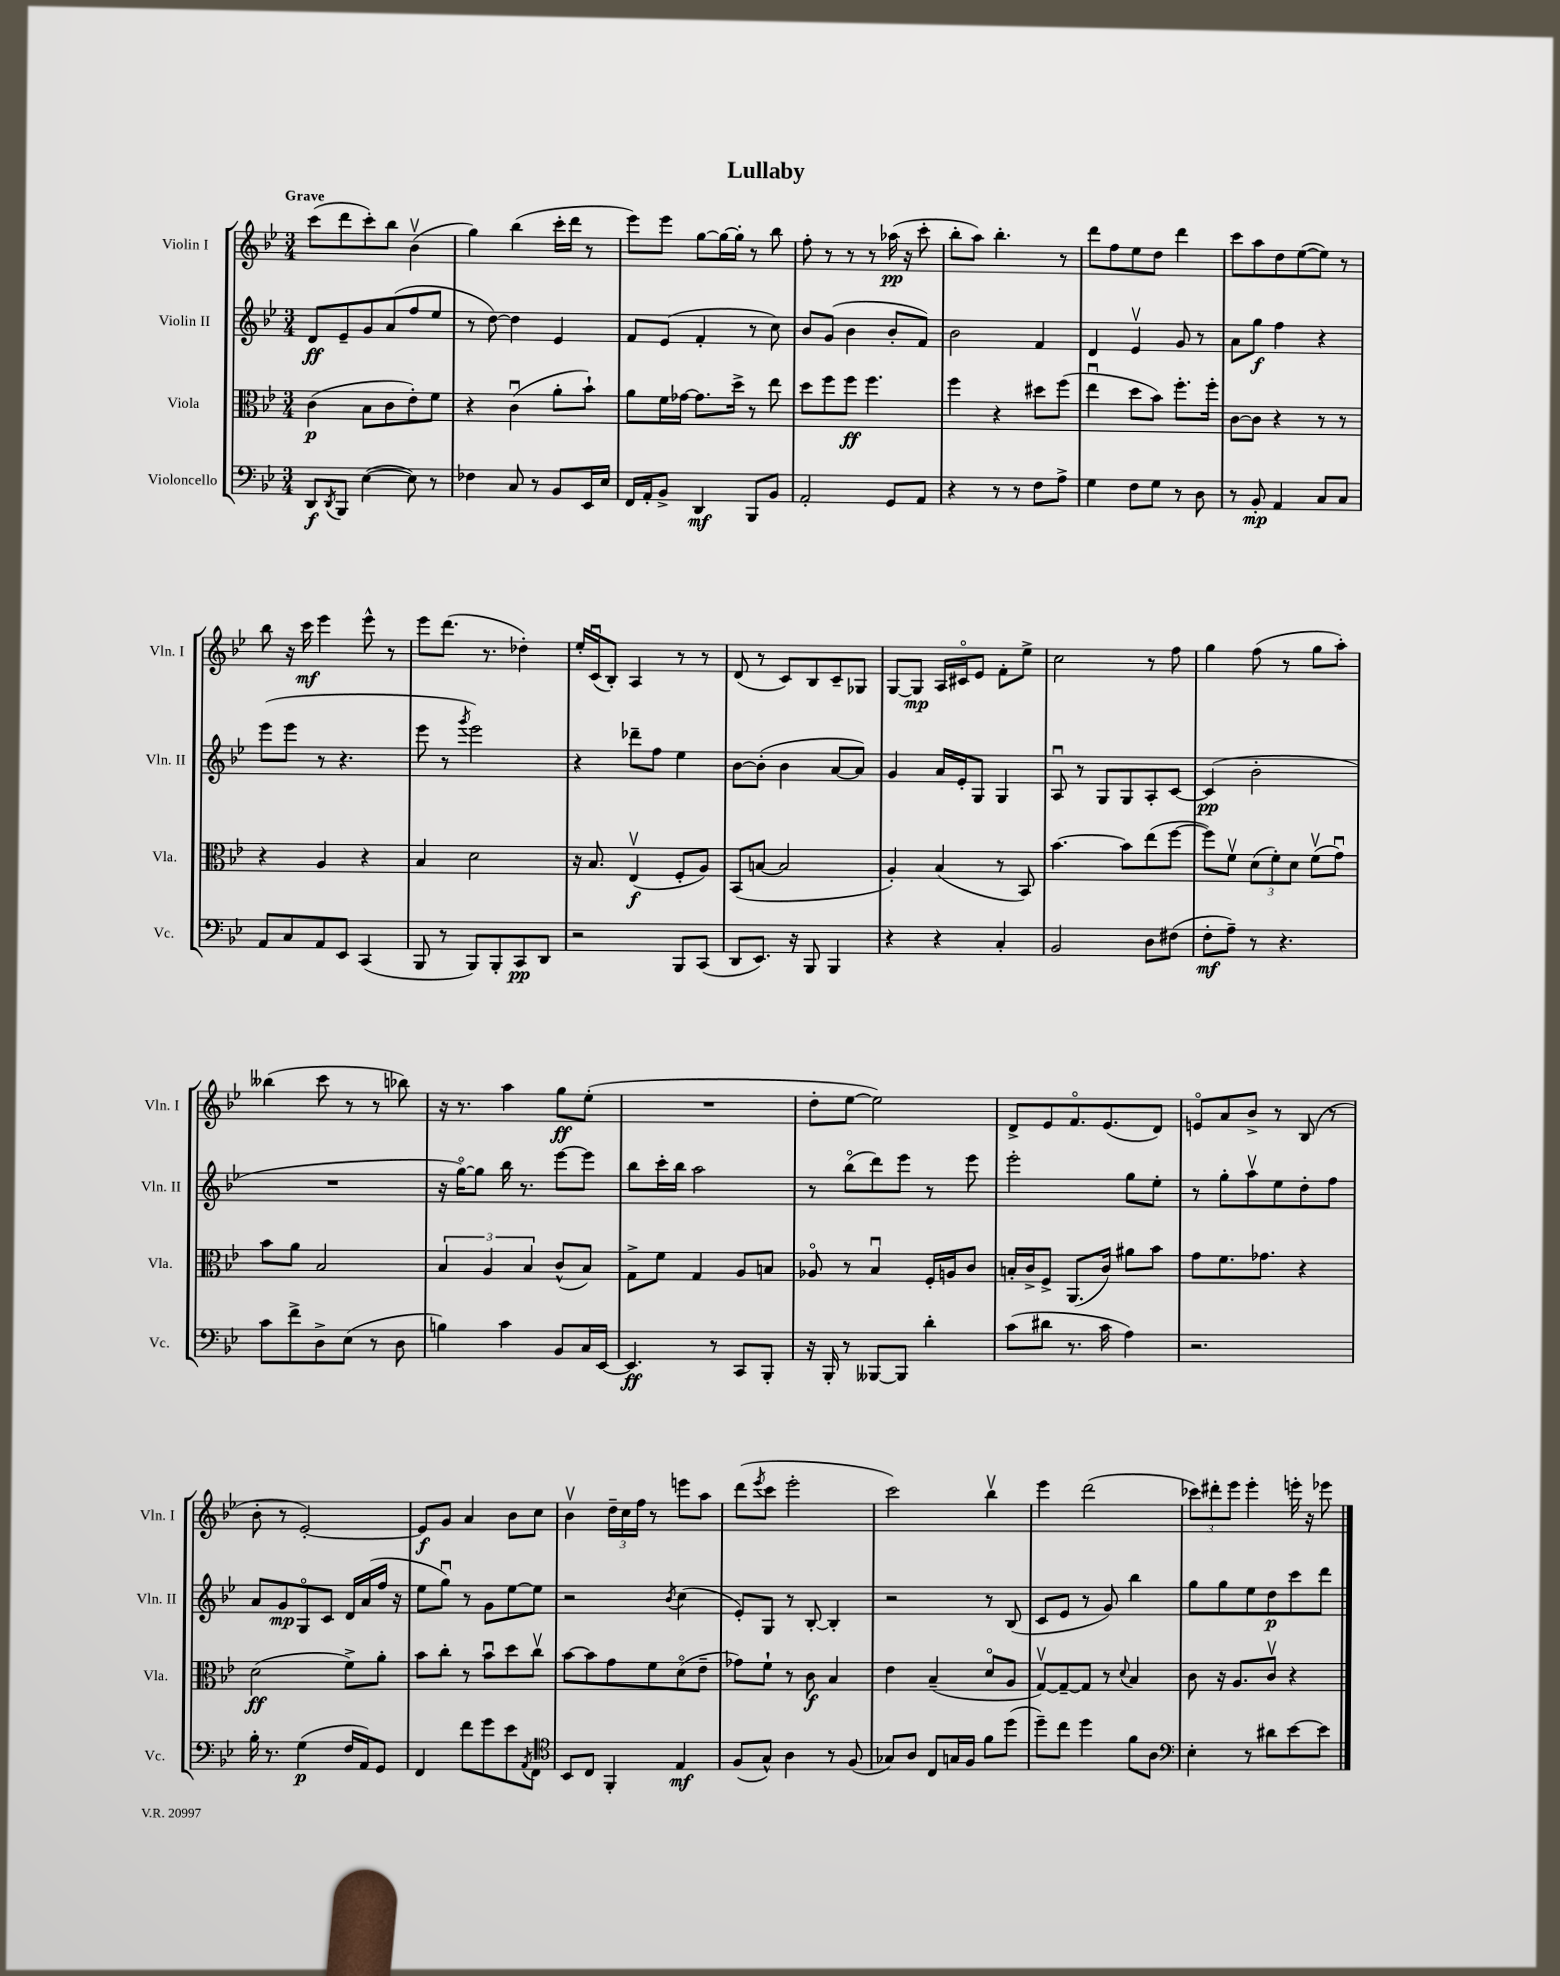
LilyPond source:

\header { title = "Lullaby" }
<<
\new StaffGroup <<
\new Staff = "s0" \with { instrumentName = "Violin I" shortInstrumentName = "Vln. I" } {
    \clef treble \key bes \major \numericTimeSignature \time 3/4 \tempo "Grave"
    c'''8( d'''8 c'''8-.) bes''8 bes'4\upbow( |
    g''4) bes''4( c'''16-. d'''16 r8 |
    ees'''8) ees'''8 g''8~ g''16~ g''16-. r8 bes''8 |
    f''8-. r8 r8 r8 aes''16\pp( r16 c'''8-. |
    bes''8-. a''8) bes''4.-. r8 |
    d'''8 f''8 ees''8 d''8 d'''4 |
    c'''8 a''8 d''8 ees''8~( ees''8) r8 |
    bes''8 r16 c'''16\mf ees'''4 ees'''8-^ r8 |
    ees'''8 d'''8.( r8. des''4-.) |
    ees''16-. c'16\downbow( bes8-.) a4 r8 r8 |
    d'8( r8 c'8) bes8 c'8-- ges8 |
    g8~ g8\mp a16 cis'16\flageolet ees'8 f'8-. ees''8-> |
    c''2 r8 f''8 |
    g''4 f''8( r8 g''8 a''8-.) |
    beses''4( c'''8 r8 r8 bes''8) |
    r16 r8. a''4 g''8\ff ees''8-.( |
    R2. |
    d''8-. ees''8~ ees''2) |
    d'8-> ees'8 f'8.\flageolet ees'8.( d'8) |
    e'8\flageolet a'8 bes'8-> r8 bes8( r8 |
    bes'8-. r8 ees'2~-.) |
    ees'8\f g'8 a'4 bes'8 c''8 |
    bes'4\upbow \tuplet 3/2 { d''16-- c''16 f''16 } r8 e'''8 a''8 |
    d'''8( \acciaccatura { ees'''8 } c'''8 ees'''2-. |
    c'''2) bes''4\upbow |
    ees'''4 d'''2( |
    \tuplet 3/2 { ces'''8) dis'''8-. ees'''8 } ees'''4-. e'''16-. r16 ees'''8 \bar "|." |
}
\new Staff = "s1" \with { instrumentName = "Violin II" shortInstrumentName = "Vln. II" } {
    \clef treble \key bes \major \numericTimeSignature \time 3/4
    d'8\ff ees'8-- g'8 a'8( f''8 ees''8 |
    r8 d''8~) d''4 ees'4 |
    f'8 ees'8( f'4-. r8 c''8) |
    bes'8 g'8( bes'4 bes'8-. f'8) |
    bes'2 f'4 |
    d'4 ees'4\upbow g'8 r8 |
    a'8 g''8\f f''4 r4 |
    ees'''8( ees'''8 r8 r4. |
    ees'''8 r8 \acciaccatura { g'''8 } ees'''2) |
    r4 des'''8-- f''8 ees''4 |
    bes'8~ bes'8-.( bes'4 a'8~ a'8) |
    g'4 a'16 ees'16-. g8 g4 |
    a8\downbow r8 g8 g8 a8-. c'8~ |
    c'4\pp( bes'2-. |
    R2. |
    r16 g''16~\flageolet) g''8 bes''16 r8. ees'''8~ ees'''8 |
    bes''8 c'''16-. bes''16 a''2 |
    r8 bes''8\flageolet( d'''8) ees'''8 r8 ees'''8 |
    ees'''2-. g''8 ees''8-. |
    r8 g''8-. a''8\upbow ees''8 d''8-. f''8 |
    a'8 g'8\mp g8\flageolet c'8 d'16 a'16( f''16 r16 |
    ees''8 g''8\downbow) r8 g'8 ees''8~ ees''8 |
    r2 \acciaccatura { bes'8 } c''4( |
    ees'8-.) g8 r8 bes8~-. bes4-. |
    r2 r8 bes8( |
    c'8 ees'8 r8 g'8) bes''4 |
    g''8 g''8 ees''8 d''8\p c'''8 d'''8 \bar "|." |
}
\new Staff = "s2" \with { instrumentName = "Viola" shortInstrumentName = "Vla." } {
    \clef alto \key bes \major \numericTimeSignature \time 3/4
    c'4\p( bes8 c'8 ees'8-.) f'8 |
    r4 c'4\downbow( a'8-. bes'8-!) |
    a'8 f'16 ges'16~ ges'8. d''16-> r8 ees''8 |
    d''8 f''8 f''8\ff f''4. |
    f''4 r4 dis''8 f''8( |
    ees''4\downbow d''8 bes'8) f''8.-. f''16-. |
    c'8~ c'8 r4 r8 r8 |
    r4 a4 r4 |
    bes4 d'2 |
    r16 bes8. ees4\upbow\f( f8-. a8) |
    bes,8( b8~ b2 |
    a4-.) bes4( r8 bes,8) |
    bes'4.~ bes'8 ees''8( f''8~ |
    f''8) f'8\upbow \tuplet 3/2 { d'8( f'8-.) d'8 } f'8\upbow( g'8\downbow) |
    bes'8 a'8 bes2 |
    \tuplet 3/2 { bes4 a4 bes4 } c'8-^( bes8) |
    g8-> f'8 g4 a8 b8 |
    aes8\flageolet r8 bes4\downbow f16-. a16 c'8 |
    b16-. c'16-> f8-> a,8.( c'16) ais'8 bes'8 |
    g'8 f'8. ges'8. r4 |
    d'2\ff( f'8->) a'8-. |
    bes'8 c''8-. r8 bes'8\downbow d''8 c''8\upbow |
    bes'8~ bes'8 g'8 f'8 d'8\flageolet( ees'8-- |
    ges'8) f'8-! r8 c'8\f bes4 |
    ees'4 bes4--( d'8\flageolet a8 |
    g8~\upbow) g8~-- g8 r8 \appoggiatura { d'8 } bes4 |
    c'8 r16 a8. c'8\upbow r4 \bar "|." |
}
\new Staff = "s3" \with { instrumentName = "Violoncello" shortInstrumentName = "Vc." } {
    \clef bass \key bes \major \numericTimeSignature \time 3/4
    d,8\f \acciaccatura { d,8 } bes,,8 ees4~( ees8) r8 |
    fes4 c8 r8 bes,8 ees,16 ees16 |
    f,16 a,16-. bes,8-> d,4\mf bes,,8 bes,8 |
    a,2-. g,8 a,8 |
    r4 r8 r8 f8 a8-> |
    g4 f8 g8 r8 d8 |
    r8 bes,8-.\mp a,4 c8 c8 |
    a,8 c8 a,8 ees,8 c,4( |
    bes,,8 r8 bes,,8) bes,,8-. c,8\pp d,8 |
    r2 bes,,8 c,8( |
    d,8 ees,8.) r16 bes,,8 bes,,4 |
    r4 r4 c4-. |
    bes,2 d8 fis8( |
    f8-.\mf a8--) r8 r4. |
    c'8 f'8-> d8-> ees8( r8 d8 |
    b4) c'4 bes,8 c16 ees,16~ |
    ees,4.\ff r8 c,8 bes,,8-. |
    r16 bes,,16-. r8 beses,,8~ beses,,8 d'4-. |
    c'8( dis'8 r8. c'16 a4) |
    r2. |
    bes16-. r8. g4\p( f16 a,16) g,8 |
    f,4 f'8 g'8 ees'8 \acciaccatura { a,8 } f,8 |
    \clef tenor bes,8 c8 f,4-. ees4\mf |
    f8( g8-^) a4 r8 f8( |
    ges8) a8 c8 g16 f16 f'8 d''8( |
    d''8--) c''8 d''4 f'8 a8 |
    \clef bass ees4-. r8 dis'8 ees'8~ ees'8 \bar "|." |
}
>>
>>
\layout { \context { \Score \remove "Bar_number_engraver" } }
